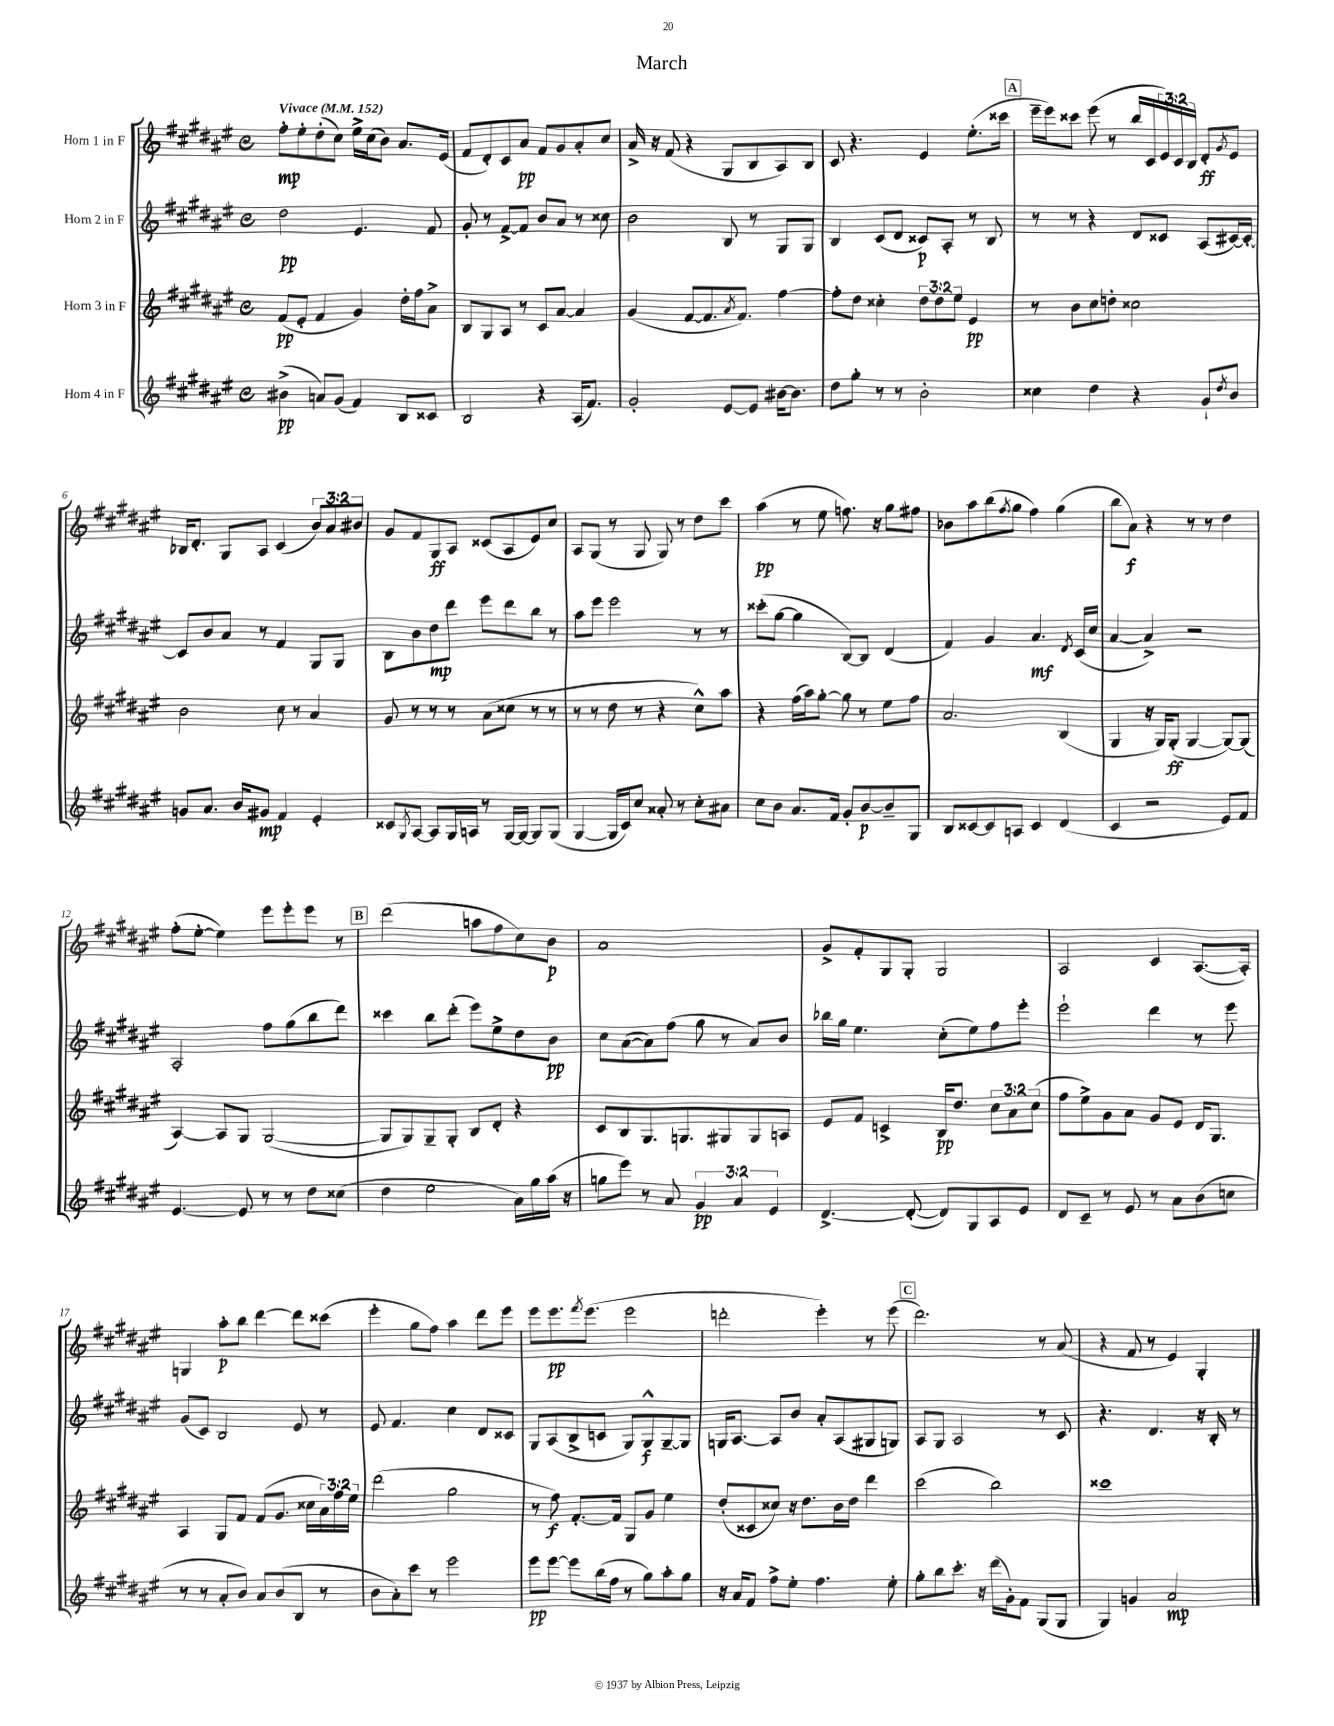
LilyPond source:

\header { title = "March" }
<<
\new StaffGroup <<
\new Staff = "s0" \with { instrumentName = "Horn 1 in F" } {
    \clef treble \key fis \major \defaultTimeSignature \time 4/4 \override Staff.TupletNumber.text = #tuplet-number::calc-fraction-text \tempo "Vivace" 4 = 152
    fis''8-.\mp eis''8-. dis''8-.( cis''8) eis''16-> cis''16( b'8) ais'8. eis'16( |
    fis'8 dis'8-.) cis'8 ais'8\pp fis'8 gis'8 ais'8-. cis''8 |
    ais'16-> r16 fis'8( r4 gis8 b8 ais8) b8 |
    cis'8 r4. eis'4 eis''8.-.( cisis'''16 |
    \mark \markup { \box "A" } eis'''16-- eis'''16) cisis'''8 eis'''8( r8 b''16 cis'16 \tuplet 3/2 { eis'16) cis'16 b16 } dis'8-.\ff \acciaccatura { gis'8 } eis'8 |
    bes16 dis'8.-. gis8 ais8 cis'4( \tuplet 3/2 { b'8) ais'8 bis'8 } |
    gis'8 fis'8 gis8\ff ais8 cisis'8( ais8 eis'8) cis''8 |
    ais8 gis8( r8 gis8 gis8) r8 dis''8 cis'''8 |
    ais''4\pp( r8 eis''8 f''8.) r16 gis''8 fis''8 |
    bes'8 ais''8 b''8( \acciaccatura { fis''8 } gis''8 fis''4) gis''4( |
    b''8 ais'8\f) r4 r8 r8 dis''4 |
    fis''8-.( eis''8~-. eis''4) eis'''8 eis'''8-. eis'''8 r8 |
    \mark \markup { \box "B" } dis'''2( a''8 fis''8 cis''8) b'8\p |
    ais'1 |
    gis'8-> fis'8-. gis8 gis8-. gis2 |
    ais2 cis'4 ais8.~( ais16-.) |
    g4 ais''8-.\p b''8 dis'''4~ dis'''8 cisis'''8( |
    eis'''4-. gis''8 fis''8) ais''4 dis'''8 eis'''8 |
    eis'''8 eis'''8.\pp \acciaccatura { fis'''8 } eis'''8.( eis'''2 |
    d'''2-. eis'''4-.) r8 eis'''8( |
    \mark \markup { \box "C" } dis'''2.) r8 ais'8( |
    r4 fis'8 r8 eis'4) gis4-. \bar "|." |
}
\new Staff = "s1" \with { instrumentName = "Horn 2 in F" } {
    \clef treble \key fis \major \defaultTimeSignature \time 4/4
    dis''2\pp eis'4. fis'8 |
    gis'8-. r8 fis'8~-> fis'8 b'8 ais'8 r8 cisis''8 |
    b'2 b8 r8 gis8 gis8 |
    b4 cis'8( dis'8 cisis'8\p) ais8-. r8 b8 |
    \mark \markup { \box "A" } r8 r8 r4 dis'8 cisis'8 ais8( cis'16~) cis'16~-. |
    cis'8 b'8 ais'8 r8 fis'4 gis8 gis8 |
    b8 b'8 dis''8\mp dis'''8 eis'''8 dis'''8 b''8 r8 |
    ais''8 eis'''8 eis'''2 r8 r8 |
    cisis'''8-.( gis''8~ gis''4 b8~) b8 dis'4( |
    fis'4) gis'4 ais'4.\mf \acciaccatura { dis'8 } cis'16( cis''16 |
    ais'4~ ais'4->) r2 |
    ais2-. fis''8 gis''8( b''8 dis'''8) |
    \mark \markup { \box "B" } cisis'''4 b''8 dis'''8-.( eis'''8) eis''8-> dis''8 b'8\pp |
    cis''8 ais'8~( ais'8) fis''8( gis''8 r8 ais'8) b'8 |
    bes''16 gis''16 eis''4. cis''8-.( eis''8) fis''8 eis'''8-. |
    eis'''2-! dis'''4 r8 eis'''8 |
    gis'8( cis'8) b2 eis'8 r8 |
    eis'8 fis'4. cis''4 dis'8 cisis'8 |
    gis8 ais8( b8-> c'8 gis8) gis8-^\f gis8~-- gis8 |
    g16 ais8.~ ais8 b'8 ais'8-. ais8( gis8 g8) |
    \mark \markup { \box "C" } ais8 gis8 ais2 r8 cis'8 |
    r4. dis'4. r16 b16-. r8 \bar "|." |
}
\new Staff = "s2" \with { instrumentName = "Horn 3 in F" } {
    \clef treble \key fis \major \defaultTimeSignature \time 4/4 \override Staff.TupletNumber.text = #tuplet-number::calc-fraction-text
    fis'8\pp( eis'8-. fis'4 gis'4) dis''16-. fis''16 ais'8-> |
    b8 gis8 ais8 r8 cis'8 ais'8~ ais'4 |
    gis'4( fis'8~ fis'8. \acciaccatura { ais'8 } fis'8.) fis''4~ |
    fis''8-. dis''8 cisis''4-. \tuplet 3/2 { dis''8 dis''8 eis''8 } eis'4\pp |
    \mark \markup { \box "A" } r8 b'8 cis''8 d''8-. cisis''2 |
    b'2 cis''8 r8 ais'4 |
    gis'8 r8 r8 r8 ais'8( cisis''8 r8 r8 |
    r8 r8 dis''8 r8 r4 cis''8-^) ais''8 |
    r4 fis''16( ais''16) gis''8~-. gis''8 r8 eis''8 fis''8 |
    ais'2. b4( |
    gis4 r16 gis16) gis8-.\ff( gis4~ gis8~) gis8( |
    ais4~) ais8 gis8 gis2~( |
    \mark \markup { \box "B" } gis8 gis8) gis8-- gis8-. b8 dis'8-. r4 |
    cis'8 b8 gis8. g8. gis8 gis8 a8 |
    eis'8 fis'8 c'4-> b16\pp dis''8. \tuplet 3/2 { cis''8 ais'8 cis''8( } |
    fis''8 eis''8->) gis'8 ais'8 gis'8 eis'8 dis'16 gis8. |
    ais4 gis8 fis'8 fis'8( gis'8. cisis''16 \tuplet 3/2 { ais'16) fis''16 eis''16 } |
    dis'''2( gis''2 |
    r8 fis''8\f) fis'8.~-. fis'16 gis8 gis'8 eis''4 |
    dis''8-.( cisis'8 cisis''8) r16 dis''8. b'16 dis''16 dis'''4 |
    \mark \markup { \box "C" } cis'''2( b''2) |
    cisis'''1 \bar "|." |
}
\new Staff = "s3" \with { instrumentName = "Horn 4 in F" } {
    \clef treble \key fis \major \defaultTimeSignature \time 4/4 \override Staff.TupletNumber.text = #tuplet-number::calc-fraction-text
    bis'4->\pp( a'8) gis'8( fis'4) b8 cisis'8 |
    b2 r4 ais16( fis'8.) |
    gis'2-. eis'8~ eis'8 bis'16~ bis'8. |
    dis''8 gis''8-. r8 r8 b'2-. |
    \mark \markup { \box "A" } cisis''4 dis''4 r4 gis'8-! \acciaccatura { dis''8 } b'8 |
    g'8 ais'8. b'16 gis'8\mp fis'4 eis'4-. |
    cisis'8 \acciaccatura { gis8 } ais8~ ais8 gis16 a16 r8 gis16~ gis16~ gis8 gis8( |
    gis4~ gis16 cis'16) cis''8 aisis'8-. r8 cis''8-. ais'8 |
    cis''8 b'8 ais'8. fis'16 gis'8-. b'8~\p b'8-- gis8 |
    b8 cisis'8~ cisis'8 a8 cisis'4 dis'4( |
    cis'4 r2 eis'8) fis'8 |
    eis'4.~ eis'8 r8 r8 dis''8 cisis''8( |
    \mark \markup { \box "B" } dis''4 eis''2 ais'16) gis''16 ais''16( r16 |
    g''8 eis'''8) r8 ais'8 \tuplet 3/2 { gis'4\pp ais'4 eis'4 } |
    dis'4.~-> dis'8~-.( dis'8) gis8 ais8 eis'8 |
    dis'8 cis'8-- r8 eis'8 r8 ais'8 b'8( c''8 |
    r8 r8 ais'8-. b'8) ais'8 b'8( b8 r8 |
    b'8 ais'8-.) cis'''8 r8 eis'''2 |
    eis'''8\pp eis'''8~ eis'''8 b''16( fis''16 r8 gis''8) ais''8-. gis''8 |
    r16 ais'16 fis'8 fis''8-> eis''8-. fis''4. eis''8-. |
    \mark \markup { \box "C" } gis''8-. b''8 cis'''8.-. r16 dis'''16( gis'16-.) fis'8 gis8( gis8 |
    gis4) g'4 ais'2\mp \bar "|." |
}
>>
>>
